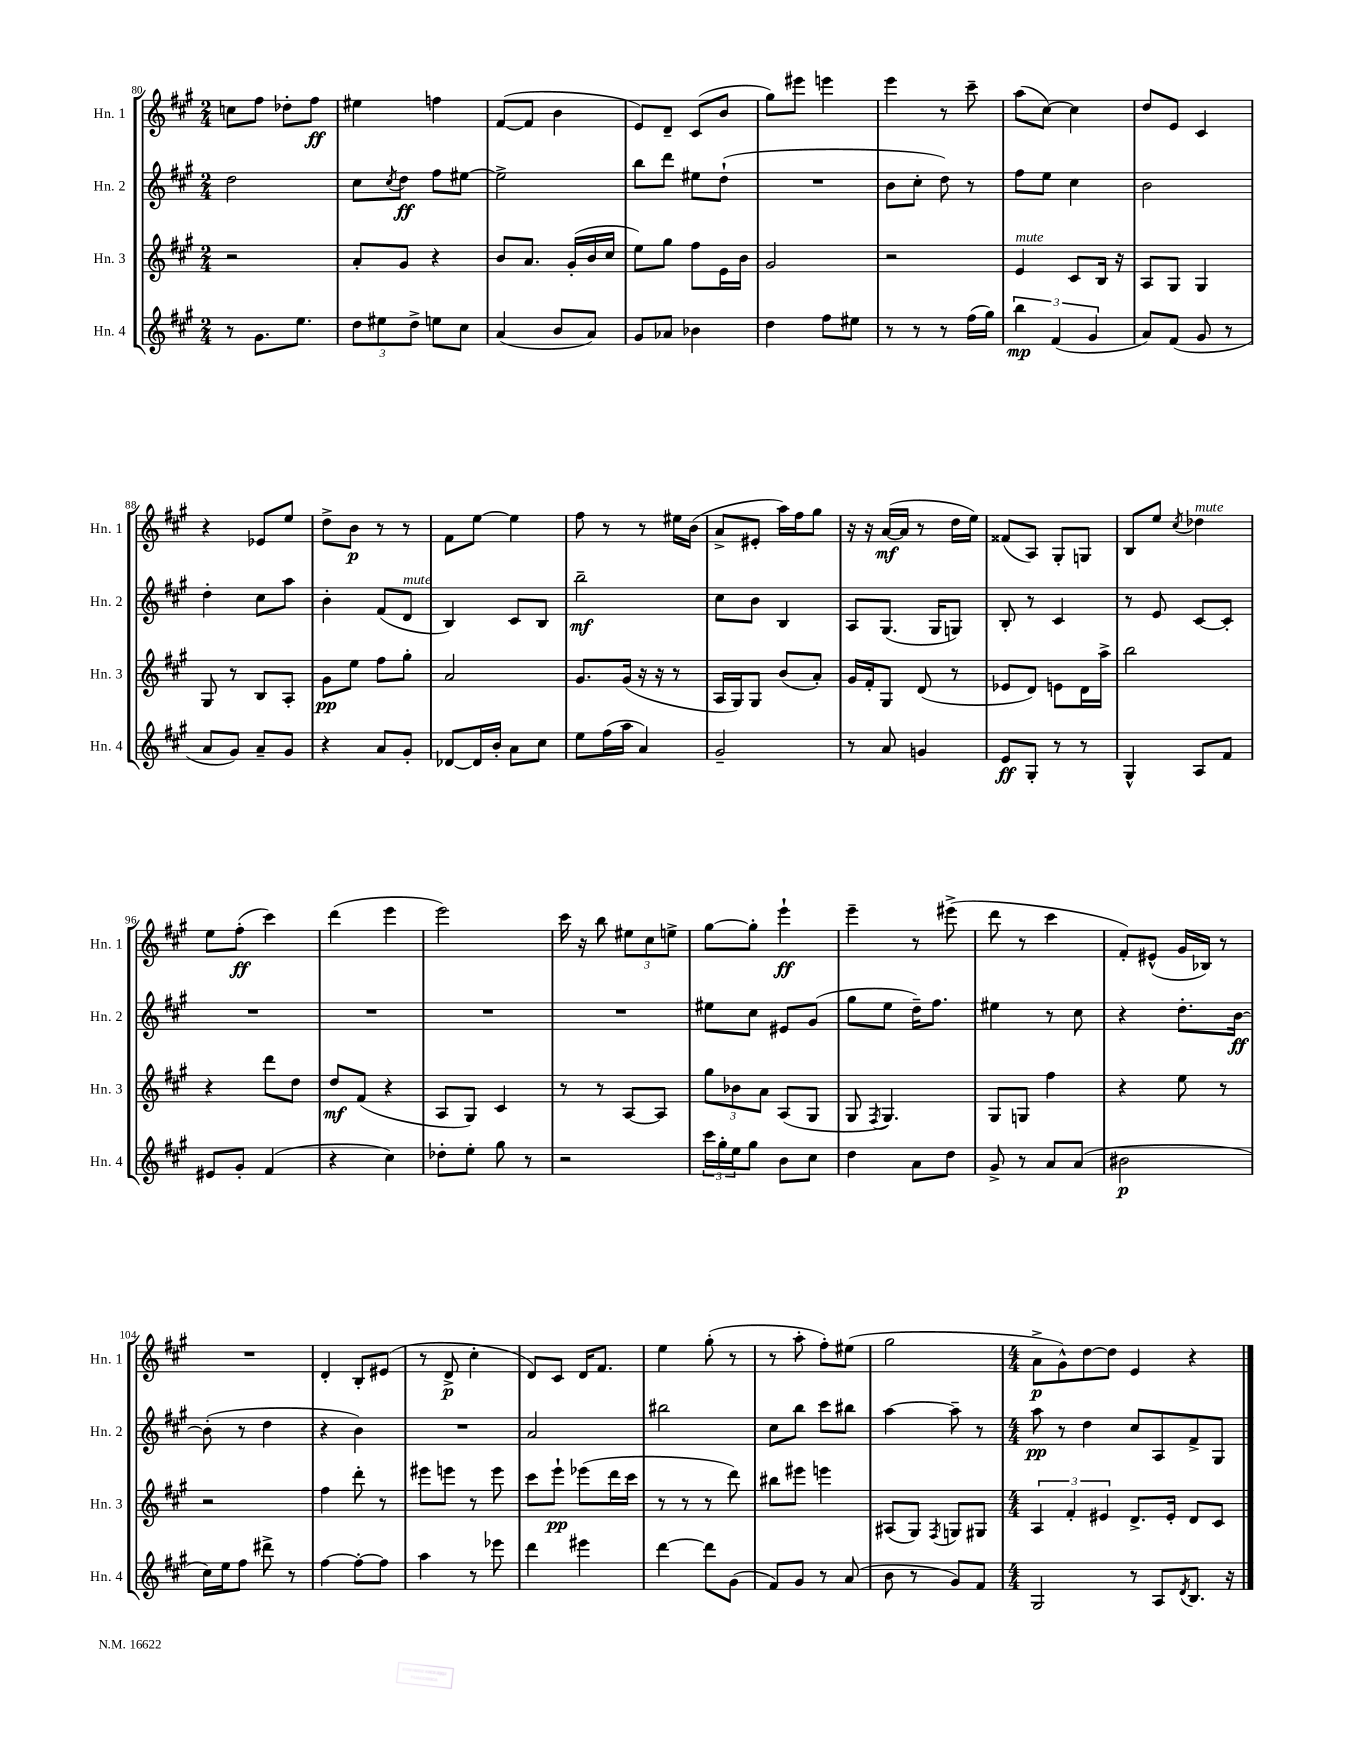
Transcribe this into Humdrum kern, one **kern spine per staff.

**kern	**dynam	**kern	**dynam	**kern	**dynam	**kern	**dynam
*part4	*part4	*part3	*part3	*part2	*part2	*part1	*part1
*staff4	*staff4	*staff3	*staff3	*staff2	*staff2	*staff1	*staff1
*I"Hn. 4	*	*I"Hn. 3	*	*I"Hn. 2	*	*I"Hn. 1	*
*I'Hn. 4	*	*I'Hn. 3	*	*I'Hn. 2	*	*I'Hn. 1	*
*clefG2	*	*clefG2	*	*clefG2	*	*clefG2	*
*k[f#c#g#]	*	*k[f#c#g#]	*	*k[f#c#g#]	*	*k[f#c#g#]	*
*M2/4	*	*M2/4	*	*M2/4	*	*M2/4	*
=80	=80	=80	=80	=80	=80	=80	=80
8r	.	2r	.	2dd\	.	8ccn\L	.
8.g#\L	.	.	.	.	.	8ff#\J	.
.	.	.	.	.	.	8dd-X'\L	.
8.ee\J	.	.	.	.	.	.	.
.	.	.	.	.	.	8ff#\J	ff
=81	=81	=81	=81	=81	=81	=81	=81
12dd\L	.	8a'/L	.	8cc#\L	.	4ee#X\	.
12ee#X\	.	.	.	.	.	.	.
.	.	.	.	8qcc#/	.	.	.
.	.	8g#/J	.	8dd\J	ff	.	.
12dd^\J	.	.	.	.	.	.	.
8een\L	.	4r	.	8ff#\L	.	4ffn\	.
8cc#\J	.	.	.	[8ee#X\J	.	.	.
=82	=82	=82	=82	=82	=82	=82	=82
(4a/	.	8b/L	.	2ee#^\]	.	([8f#/L	.
.	.	8.a/J	.	.	.	8f#/J]	.
8b/L	.	.	.	.	.	4b\	.
.	.	(16g#'/LL	.	.	.	.	.
8a/J)	.	16b/	.	.	.	.	.
.	.	16cc#/JJ	.	.	.	.	.
=83	=83	=83	=83	=83	=83	=83	=83
8g#/L	.	8ee\L)	.	8bb\L	.	8e/L)	.
8a-X/J	.	8gg#\J	.	8ddd\J	.	8d~/J	.
4b-X\	.	8ff#\L	.	8ee#X\L	.	(8c#/L	.
.	.	16e\L	.	(8dd`\J	.	8b/J	.
.	.	16b\JJ	.	.	.	.	.
=84	=84	=84	=84	=84	=84	=84	=84
4dd\	.	2g#/	.	2r	.	8gg#\L)	.
.	.	.	.	.	.	8eee#X\J	.
8ff#\L	.	.	.	.	.	4eeen\	.
8ee#X\J	.	.	.	.	.	.	.
=85	=85	=85	=85	=85	=85	=85	=85
8r	.	2r	.	8b\L	.	4eee\	.
8r	.	.	.	8cc#'\J	.	.	.
8r	.	.	.	8dd\)	.	8r	.
(16ff#\LL	.	.	.	8r	.	8ccc#~\	.
16gg#\JJ)	.	.	.	.	.	.	.
=86	=86	=86	=86	=86	=86	=86	=86
!	!	!LO:TX:a:i:t=mute	!	!	!	!	!
6bb\	mp	4e/	.	8ff#\L	.	(8aa\L	.
.	.	.	.	8ee\J	.	[8cc#\J)	.
(6f#/	.	.	.	.	.	.	.
.	.	8c#/L	.	4cc#\	.	4cc#\]	.
6g#/	.	.	.	.	.	.	.
.	.	16B/Jk	.	.	.	.	.
.	.	16r	.	.	.	.	.
=87	=87	=87	=87	=87	=87	=87	=87
8a/L)	.	8A/L	.	2b\	.	8dd/L	.
(8f#/J	.	8G#/J	.	.	.	8e/J	.
8g#/	.	4G#/	.	.	.	4c#/	.
8r	.	.	.	.	.	.	.
!!LO:LB:g=z
=88	=88	=88	=88	=88	=88	=88	=88
8a/L	.	8G#/	.	4dd'\	.	4r	.
8g#/J)	.	8r	.	.	.	.	.
8a~/L	.	8B/L	.	8cc#\L	.	8e-X/L	.
8g#/J	.	8A'/J	.	8aa\J	.	8ee/J	.
=89	=89	=89	=89	=89	=89	=89	=89
4r	.	8g#\L	pp	4b'\	.	8dd^\L	.
.	.	8ee\J	.	.	.	8b\J	p
8a/L	.	8ff#\L	.	(8f#/L	.	8r	.
!	!	!	!	!LO:TX:a:i:t=mute	!	!	!
8g#'/J	.	8gg#'\J	.	8d/J	.	8r	.
=90	=90	=90	=90	=90	=90	=90	=90
[8d-X/L	.	2a/	.	4B/)	.	8f#\L	.
16d-/L]	.	.	.	.	.	[8ee\J	.
16b'/JJ	.	.	.	.	.	.	.
8a\L	.	.	.	8c#/L	.	4ee\]	.
8cc#\J	.	.	.	8B/J	.	.	.
=91	=91	=91	=91	=91	=91	=91	=91
8ee\L	.	8.g#/L	.	2bb~\	mf	8ff#\	.
(16ff#\L	.	.	.	.	.	8r	.
16aa\JJ	.	(16g#/Jk	.	.	.	.	.
4a/)	.	16r	.	.	.	8r	.
.	.	16r	.	.	.	.	.
.	.	8r	.	.	.	16ee#X\LL	.
.	.	.	.	.	.	(16b\JJ	.
=92	=92	=92	=92	=92	=92	=92	=92
2g#~/	.	16A/LL	.	8cc#\L	.	8a^/L	.
.	.	16G#/J)	.	.	.	.	.
.	.	8G#/J	.	8b\J	.	8e#X'/J	.
.	.	(8b/L	.	4B/	.	16aa\LL)	.
.	.	.	.	.	.	16ff#\J	.
.	.	8a'/J)	.	.	.	8gg#\J	.
=93	=93	=93	=93	=93	=93	=93	=93
8r	.	16g#/LL	.	8A/L	.	16r	.
.	.	16f#'/J	.	.	.	16r	.
8a/	.	8G#/J	.	(8.G#/J	.	([16a/LL	mf
.	.	.	.	.	.	16a/JJ]	.
4gn/	.	(8d/	.	.	.	8r	.
.	.	.	.	16G#/KL	.	.	.
.	.	8r	.	8Gn/J)	.	16dd\LL	.
.	.	.	.	.	.	16ee\JJ)	.
=94	=94	=94	=94	=94	=94	=94	=94
8e/L	ff	8e-X/L	.	8B'/	.	(8f##X/L	.
8G#'/J	.	8d/J)	.	8r	.	8A/J)	.
8r	.	8en\L	.	4c#/	.	8G#'/L	.
8r	.	16d\L	.	.	.	8Gn/J	.
.	.	16aa^\JJ	.	.	.	.	.
=95	=95	=95	=95	=95	=95	=95	=95
4G#^^/	.	2bb\	.	8r	.	8B/L	.
.	.	.	.	8e/	.	8ee/J	.
.	.	.	.	.	.	8qcc#/	.
!	!	!	!	!	!	!LO:TX:a:i:t=mute	!
8A/L	.	.	.	[8c#/L	.	4dd-X\	.
8f#/J	.	.	.	8c#'/J]	.	.	.
!!LO:LB:g=z
=96	=96	=96	=96	=96	=96	=96	=96
8e#X/L	.	4r	.	2r	.	8ee\L	.
8g#'/J	.	.	.	.	.	(8ff#'\J	ff
(4f#/	.	8ddd\L	.	.	.	4ccc#\)	.
.	.	8dd\J	.	.	.	.	.
=97	=97	=97	=97	=97	=97	=97	=97
4r	.	8dd/L	mf	2r	.	(4ddd\	.
.	.	(8f#/J	.	.	.	.	.
4cc#\)	.	4r	.	.	.	4eee\	.
=98	=98	=98	=98	=98	=98	=98	=98
8dd-X'\L	.	8A/L	.	2r	.	2eee\)	.
8ee'\J	.	8G#/J)	.	.	.	.	.
8gg#\	.	4c#/	.	.	.	.	.
8r	.	.	.	.	.	.	.
=99	=99	=99	=99	=99	=99	=99	=99
2r	.	8r	.	2r	.	16ccc#\	.
.	.	.	.	.	.	16r	.
.	.	8r	.	.	.	8bb\	.
.	.	[8A/L	.	.	.	12ee#X\L	.
.	.	.	.	.	.	12cc#\	.
.	.	8A/J]	.	.	.	.	.
.	.	.	.	.	.	12een^\J	.
=100	=100	=100	=100	=100	=100	=100	=100
24ccc#\LL	.	12gg#\L	.	8ee#X\L	.	[8gg#\L	.
24gg#'\	.	.	.	.	.	.	.
24ee\J	.	12b-X\	.	.	.	.	.
8gg#\J	.	.	.	8cc#\J	.	8gg#'\J]	.
.	.	12a\J	.	.	.	.	.
8b\L	.	(8A/L	.	8e#X/L	.	4eee`\	ff
8cc#\J	.	8G#/J	.	(8g#/J	.	.	.
=101	=101	=101	=101	=101	=101	=101	=101
4dd\	.	8G#/	.	8gg#\L	.	4eee~\	.
.	.	8qF#/	.	.	.	.	.
.	.	4.G#/)	.	8ee\J	.	.	.
8a\L	.	.	.	16dd~\KL)	.	8r	.
.	.	.	.	8.ff#\J	.	.	.
8dd\J	.	.	.	.	.	(8eee#X^\	.
=102	=102	=102	=102	=102	=102	=102	=102
8g#^/	.	8G#/L	.	4ee#X\	.	8ddd\	.
8r	.	8Gn/J	.	.	.	8r	.
8a/L	.	4ff#\	.	8r	.	4ccc#\	.
(8a/J	.	.	.	8cc#\	.	.	.
=103	=103	=103	=103	=103	=103	=103	=103
2b#X\	p	4r	.	4r	.	8f#'/L)	.
.	.	.	.	.	.	(8e#X^^/J	.
.	.	8ee\	.	8.dd'\L	.	16g#/LL	.
.	.	.	.	.	.	16B-X/JJ)	.
.	.	8r	.	.	.	8r	.
.	.	.	.	[16b\Jk	ff	.	.
!!LO:LB:g=z
=104	=104	=104	=104	=104	=104	=104	=104
16cc#\LL)	.	2r	.	(8b'\]	.	2r	.
16ee\J	.	.	.	.	.	.	.
8ff#\J	.	.	.	8r	.	.	.
8ddd#X^\	.	.	.	4dd\	.	.	.
8r	.	.	.	.	.	.	.
=105	=105	=105	=105	=105	=105	=105	=105
[4ff#\	.	4ff#\	.	4r	.	4d'/	.
8ff#'\L_	.	8ddd'\	.	4b\)	.	8B'/L	.
8ff#\J]	.	8r	.	.	.	(8e#X/J	.
=106	=106	=106	=106	=106	=106	=106	=106
4aa\	.	8eee#X\L	.	2r	.	8r	.
.	.	8eeen\J	.	.	.	8d^/	p
8r	.	8r	.	.	.	4cc#'\	.
8eee-X\	.	8eee\	.	.	.	.	.
=107	=107	=107	=107	=107	=107	=107	=107
4ddd\	.	8ccc#\L	.	2a/	.	8d/L)	.
.	.	8eee`\J	pp	.	.	8c#/J	.
4eee#X\	.	(8eee-X\L	.	.	.	16d/KL	.
.	.	.	.	.	.	8.f#/J	.
.	.	16ddd\L	.	.	.	.	.
.	.	16ccc#\JJ	.	.	.	.	.
=108	=108	=108	=108	=108	=108	=108	=108
[4ddd\	.	8r	.	2bb#X\	.	4ee\	.
.	.	8r	.	.	.	.	.
8ddd\L]	.	8r	.	.	.	(8gg#'\	.
(8g#\J	.	8ddd\)	.	.	.	8r	.
=109	=109	=109	=109	=109	=109	=109	=109
8f#/L)	.	8bb#X\L	.	8cc#\L	.	8r	.
8g#/J	.	8eee#X\J	.	8bb\J	.	8aa'\	.
8r	.	4eeen\	.	8ccc#\L	.	8ff#'\L)	.
(8a/	.	.	.	8bb#X\J	.	(8ee#X\J	.
=110	=110	=110	=110	=110	=110	=110	=110
8b\	.	(8A#X/L	.	[4aa\	.	2gg#\	.
8r	.	8G#/J)	.	.	.	.	.
.	.	8qF#/	.	.	.	.	.
8g#/L)	.	8Gn/L	.	8aa~\]	.	.	.
8f#/J	.	8G#X/J	.	8r	.	.	.
=111	=111	=111	=111	=111	=111	=111	=111
*M4/4	*	*M4/4	*	*M4/4	*	*M4/4	*
2G#/	.	6A/	.	8aa\	pp	8a^\L	p
.	.	.	.	8r	.	8g#^^\)	.
.	.	6f#'/	.	.	.	.	.
.	.	.	.	4dd\	.	[8dd\	.
.	.	6e#X/	.	.	.	.	.
.	.	.	.	.	.	8dd\J]	.
8r	.	8.d^/L	.	8cc#/L	.	4e/	.
8A/L	.	.	.	8A/	.	.	.
.	.	16e#'/Jk	.	.	.	.	.
8qd/	.	.	.	.	.	.	.
8.B/J	.	8d/L	.	8f#^/	.	4r	.
.	.	8c#/J	.	8G#/J	.	.	.
16r	.	.	.	.	.	.	.
==	==	==	==	==	==	==	==
*-	*-	*-	*-	*-	*-	*-	*-
